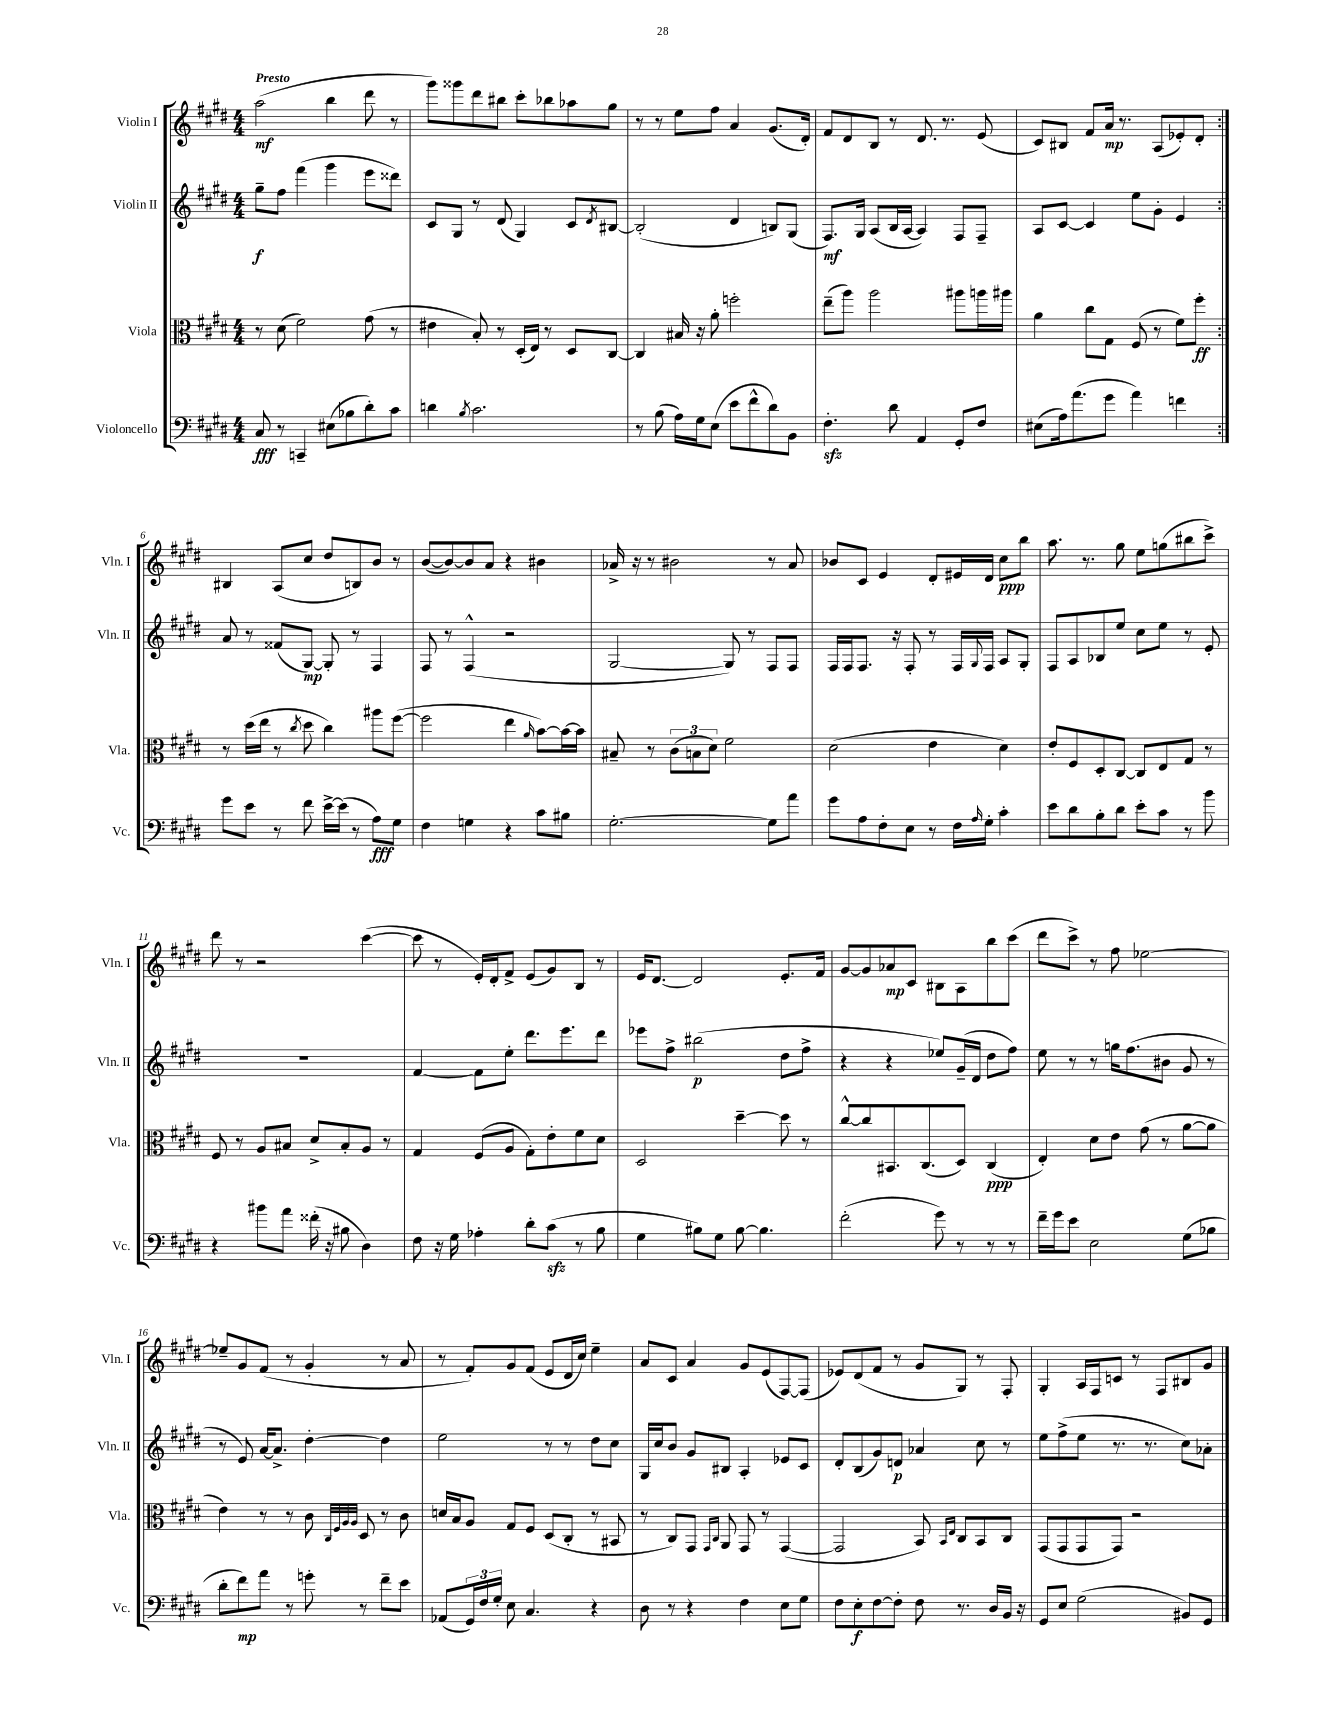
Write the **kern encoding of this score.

**kern	**dynam	**kern	**dynam	**kern	**dynam	**kern	**dynam
*part4	*part4	*part3	*part3	*part2	*part2	*part1	*part1
*staff4	*staff4	*staff3	*staff3	*staff2	*staff2	*staff1	*staff1
*I"Violoncello	*	*I"Viola	*	*I"Violin II	*	*I"Violin I	*
*I'Vc.	*	*I'Vla.	*	*I'Vln. II	*	*I'Vln. I	*
*clefF4	*	*clefC3	*	*clefG2	*	*clefG2	*
*k[f#c#g#d#]	*	*k[f#c#g#d#]	*	*k[f#c#g#d#]	*	*k[f#c#g#d#]	*
*M4/4	*	*M4/4	*	*M4/4	*	*M4/4	*
=1	=1	=1	=1	=1	=1	=1	=1
!	!	!	!	!	!	!LO:TX:a:B:t=Presto	!
8C#/	fff	8r	.	8gg#~\L	f	(2aa\	mf
8r	.	(8d#\	.	8ff#\J	.	.	.
4CCn~/	.	2f#\)	.	(4fff#\	.	.	.
(8E#X\L	.	.	.	4ggg#\	.	4bb\	.
8B-X\	.	.	.	.	.	.	.
8d#'\)	.	(8g#\	.	8eee\L	.	8ddd#\	.
8c#\J	.	8r	.	8ddd##X\J)	.	8r	.
=2	=2	=2	=2	=2	=2	=2	=2
4dn\	.	4e#X\	.	8c#/L	.	8ggg#\L)	.
.	.	.	.	8G#/J	.	8ggg##X\	.
8qB/	.	.	.	.	.	.	.
2.c#\	.	8B'/)	.	8r	.	8ddd#\	.
.	.	8r	.	(8d#/	.	8bb#X\J	.
.	.	(16D#'/LL	.	4G#/)	.	8ccc#'\L	.
.	.	16E/JJ)	.	.	.	.	.
.	.	8r	.	.	.	8bb-X\	.
.	.	8D#/L	.	8c#/L	.	8aa-X\	.
.	.	.	.	8qd#/	.	.	.
.	.	[8C#/J	.	[8B#X/J	.	8gg#\J	.
=3	=3	=3	=3	=3	=3	=3	=3
8r	.	4C#/]	.	(2B#'/]	.	8r	.
(8B\	.	.	.	.	.	8r	.
16A\LL)	.	16B#X/	.	.	.	8ee\L	.
16G#\J	.	16r	.	.	.	.	.
(8E\J	.	8a'\	.	.	.	8ff#\J	.
8e\L	.	2ffn'\	.	4d#/	.	4a/	.
8f#^^\	.	.	.	.	.	.	.
8d#\)	.	.	.	8Bn/L)	.	(8.g#/L	.
8BB\J	.	.	.	(8G#/J	.	.	.
.	.	.	.	.	.	16d#'/Jk)	.
=4	=4	=4	=4	=4	=4	=4	=4
4.F#zz'\	.	(8ee~\L	.	8.F#/L)	mf	8f#/L	.
.	.	8aa\J)	.	.	.	8d#/	.
.	.	.	.	16G#/Jk	.	.	.
.	.	2aa\	.	(8A/L	.	8B/J	.
8d#\	.	.	.	16B/L	.	8r	.
.	.	.	.	[16A/JJ	.	.	.
4AA/	.	.	.	4A/])	.	8.d#/	.
.	.	.	.	.	.	8.r	.
8GG#'/L	.	8aa#X\L	.	8F#/L	.	.	.
8F#/J	.	16aan\L	.	8F#~/J	.	(8e/	.
.	.	16aa#X\JJ	.	.	.	.	.
=5	=5	=5	=5	=5	=5	=5	=5
(8E#X\L	.	4a\	.	8A/L	.	8c#/L)	.
16A\k)	.	.	.	[8c#/J	.	8B#X/J	.
(8.a\	.	.	.	.	.	.	.
.	.	8cc#\L	.	4c#/]	.	8f#/L	.
8g#\J	.	8G#\J	.	.	.	16a/Jk	mp
.	.	.	.	.	.	8.r	.
4a\)	.	(8F#/	.	8ee\L	.	.	.
.	.	8r	.	8g#'\J	.	(8A/L	.
4fn\	.	8f#\L)	.	4e/	.	8e-X'/)	.
.	.	8ff#'\J	ff	.	.	8d#'/J	.
!!LO:LB:g=z
=6:|!	=6:|!	=6:|!	=6:|!	=6:|!	=6:|!	=6:|!	=6:|!
8g#\L	.	8r	.	8a/	.	4B#X/	.
8e\J	.	(16dd#\LL	.	8r	.	.	.
.	.	16ee\JJ	.	.	.	.	.
8r	.	8r	.	(8f##X/L	.	(8A/L	.
.	.	8qcc#/	.	.	.	.	.
8f#\	.	8dd#\	.	[8G#/J)	mp	8cc#/J	.
[16e^\LL	.	4cc#\)	.	8G#'/]	.	8dd#/L	.
(16e\JJ]	.	.	.	.	.	.	.
8r	.	.	.	8r	.	8Bn/)	.
8A\L)	fff	8aa#X\L	.	4F#/	.	8b/J	.
8G#\J	.	([8ff#\J	.	.	.	8r	.
=7	=7	=7	=7	=7	=7	=7	=7
4F#\	.	2ff#\]	.	8F#/	.	([8b/L	.
.	.	.	.	8r	.	8b/_)	.
4Gn\	.	.	.	(4F#^^/	.	8b/]	.
.	.	.	.	.	.	8a/J	.
4r	.	4ee\	.	2r	.	4r	.
.	.	16qqa/	.	.	.	.	.
8c#\L	.	[8b\L)	.	.	.	4b#X\	.
8B#X\J	.	16b\L_	.	.	.	.	.
.	.	16b\JJ]	.	.	.	.	.
=8	=8	=8	=8	=8	=8	=8	=8
[2.G#'\	.	8B#X~/	.	[2G#/	.	16a-X^/	.
.	.	.	.	.	.	16r	.
.	.	8r	.	.	.	8r	.
.	.	(12c#\L	.	.	.	2b#X\	.
.	.	12Bn\	.	.	.	.	.
.	.	12d#\J)	.	.	.	.	.
.	.	2f#\	.	8G#/])	.	.	.
.	.	.	.	8r	.	.	.
8G#\L]	.	.	.	8F#/L	.	8r	.
8a\J	.	.	.	8F#/J	.	8a-/	.
=9	=9	=9	=9	=9	=9	=9	=9
8g#\L	.	(2d#\	.	16F#/LL	.	8b-X/L	.
.	.	.	.	16F#/J	.	.	.
8A\	.	.	.	8.F#/J	.	8c#/J	.
8F#'\	.	.	.	.	.	4e/	.
.	.	.	.	16r	.	.	.
8E\J	.	.	.	8F#'/	.	.	.
8r	.	4e\	.	8r	.	8d#'/L	.
16F#\LL	.	.	.	16F#/LL	.	16e#X/L	.
16qqA/	.	.	.	8qqG#/	.	.	.
16G#'\JJ	.	.	.	16F#/JJ	.	16d#/JJ	.
4c#'\	.	4d#\)	.	8A/L	.	8cc#\L	ppp
.	.	.	.	8G#'/J	.	8bb\J	.
=10	=10	=10	=10	=10	=10	=10	=10
8e\L	.	8e'/L	.	8F#/L	.	8.aa\	.
8d#\	.	8F#/	.	8A/	.	.	.
.	.	.	.	.	.	8.r	.
8B'\	.	8D#'/	.	8B-X/	.	.	.
8d#\J	.	[8C#/J	.	8ee/J	.	8gg#\	.
8e'\L	.	8C#/L]	.	8cc#\L	.	8ee\L	.
8c#\J	.	8E/	.	8ee\J	.	(8ggn\	.
8r	.	8G#/J	.	8r	.	8bb#X\	.
8b\	.	8r	.	8e'/	.	8ccc#^\J)	.
!!LO:LB:g=z
=11	=11	=11	=11	=11	=11	=11	=11
4r	.	8F#/	.	1r	.	8ddd#\	.
.	.	8r	.	.	.	8r	.
8b#X\L	.	8A/L	.	.	.	2r	.
8a\J	.	8B#X/J	.	.	.	.	.
(16f##X'\	.	8d#^/L	.	.	.	.	.
16r	.	.	.	.	.	.	.
8B#X\	.	8B#'/	.	.	.	.	.
4D#\)	.	8A/J	.	.	.	([4ccc#\	.
.	.	8r	.	.	.	.	.
=12	=12	=12	=12	=12	=12	=12	=12
8F#\	.	4G#/	.	[4f#/	.	8ccc#\]	.
16r	.	.	.	.	.	8r	.
16G#\	.	.	.	.	.	.	.
4A-X'\	.	(8F#/L	.	8f#\L]	.	16e'/LL)	.
.	.	.	.	.	.	16d#'/J	.
.	.	8A/J	.	8ee'\J	.	8f#^/J	.
8d#'\L	.	8G#'\L)	.	8.ddd#\L	.	(8e/L	.
(8c#zz\J	.	8e'\	.	.	.	8g#/)	.
.	.	.	.	8.eee\	.	.	.
8r	.	8f#\	.	.	.	8B/J	.
8B\	.	8d#\J	.	8ddd#\J	.	8r	.
=13	=13	=13	=13	=13	=13	=13	=13
4G#\	.	2D#/	.	8eee-X\L	.	16e/KL	.
.	.	.	.	.	.	[8.d#/J	.
.	.	.	.	8ff#^\J	.	.	.
8B#X\L)	.	.	.	(2bb#X\	p	2d#/]	.
8G#\J	.	.	.	.	.	.	.
[8B#\	.	[4dd#~\	.	.	.	.	.
4.B#\]	.	.	.	.	.	.	.
.	.	8dd#\]	.	8dd#\L	.	8.e'/L	.
.	.	8r	.	8ff#^\J	.	.	.
.	.	.	.	.	.	16f#/Jk	.
=14	=14	=14	=14	=14	=14	=14	=14
(2f#'\	.	[8cc#^^/L	.	4r	.	[8g#/L	.
.	.	8cc#/]	.	.	.	8g#/]	.
.	.	8.BB#X/	.	4r	.	8a-X/	mp
.	.	.	.	.	.	8c#/J	.
.	.	(8.C#/	.	.	.	.	.
8g#\)	.	.	.	8ee-X/L)	.	8B#X\L	.
8r	.	8D#/J)	.	(16g#~/L	.	8A\	.
.	.	.	.	16d#/JJ	.	.	.
8r	.	(4C#/	ppp	8dd#\L	.	8bb\	.
8r	.	.	.	8ff#\J)	.	(8ccc#\J	.
=15	=15	=15	=15	=15	=15	=15	=15
16f#~\LL	.	4E'/)	.	8ee\	.	8ddd#\L	.
16g#\J	.	.	.	.	.	.	.
8e\J	.	.	.	8r	.	8ccc#^\J)	.
2E\	.	8d#\L	.	8r	.	8r	.
.	.	8e\J	.	16ggn\KL	.	8ff#\	.
.	.	.	.	(8.ff#\	.	.	.
.	.	(8g#\	.	.	.	[2ee-X\	.
.	.	8r	.	8b#X\J	.	.	.
(8G#\L	.	[8a\L	.	8g#/	.	.	.
8B-X\J	.	8a\J]	.	8r	.	.	.
!!LO:LB:g=z
=16	=16	=16	=16	=16	=16	=16	=16
8d#'\L	.	4e\)	.	8r	.	8ee-X~/L]	.
8f#\)	mp	.	.	8e/)	.	8g#/	.
8a\J	.	8r	.	[16a/KL	.	(8f#/J	.
.	.	.	.	8.a^/J]	.	.	.
8r	.	8r	.	.	.	8r	.
8gn'\	.	8c#\	.	[4dd#'\	.	4g#'/	.
.	.	32qqC#/LLL	.	.	.	.	.
.	.	32qqF#/	.	.	.	.	.
.	.	32qqA/	.	.	.	.	.
.	.	32qqA/JJJ	.	.	.	.	.
8r	.	8D#/	.	.	.	.	.
8f#~\L	.	8r	.	4dd#\]	.	8r	.
8e\J	.	8c#\	.	.	.	8a/	.
=17	=17	=17	=17	=17	=17	=17	=17
(8AA-X/L	.	16dn/LL	.	2ee\	.	8r	.
.	.	16B/J	.	.	.	.	.
24GG#/L)	.	8A/J	.	.	.	8f#'/L)	.
24F#/	.	.	.	.	.	.	.
24G#'/JJ	.	.	.	.	.	.	.
8E\	.	8G#/L	.	.	.	8g#/	.
4.C#/	.	8F#/J	.	.	.	(8f#/J	.
.	.	(8D#/L	.	8r	.	8e/L	.
.	.	8C#'/J	.	8r	.	16d#/L	.
.	.	.	.	.	.	16cc#/JJ)	.
4r	.	8r	.	8dd#\L	.	4ee~\	.
.	.	8BB#X/	.	8cc#\J	.	.	.
=18	=18	=18	=18	=18	=18	=18	=18
8D#\	.	8r	.	16G#/LL	.	8a/L	.
.	.	.	.	16cc#/J	.	.	.
8r	.	8C#/L)	.	8b/J	.	8c#/J	.
4r	.	8GG#/J	.	8g#/L	.	4a/	.
.	.	16qqGG#/LL	.	.	.	.	.
.	.	16qqC#/JJ	.	.	.	.	.
.	.	8AA/	.	8B#X/J	.	.	.
4F#\	.	8GG#/	.	4A'/	.	8g#/L	.
.	.	8r	.	.	.	(8e/	.
8E\L	.	([4GG#/	.	8e-X/L	.	[8F#/)	.
8G#\J	.	.	.	8c#/J	.	(8F#/J]	.
=19	=19	=19	=19	=19	=19	=19	=19
8F#\L	.	2GG#/]	.	8d#'/L	.	8e-X/L)	.
8E'\	f	.	.	(8B/	.	(8d#/	.
[8F#\	.	.	.	8g#/)	.	8f#/J	.
8F#'\J]	.	.	.	8dn/J	p	8r	.
8F#\	.	8BB/)	.	4a-X/	.	8g#/L	.
.	.	16qqBB/LL	.	.	.	.	.
.	.	16qqE/JJ	.	.	.	.	.
8.r	.	8C#/L	.	.	.	8G#/J)	.
.	.	8BB/	.	8cc#\	.	8r	.
16D#/LL	.	.	.	.	.	.	.
16BB/JJ	.	8C#/J	.	8r	.	8F#'/	.
16r	.	.	.	.	.	.	.
=20	=20	=20	=20	=20	=20	=20	=20
8GG#/L	.	(8GG#/L	.	8ee\L	.	4G#'/	.
8E/J	.	8GG#/	.	(8ff#^\	.	.	.
(2G#\	.	8GG#/	.	8ee\J	.	16A/LL	.
.	.	.	.	.	.	16F#/J	.
.	.	8GG#/J)	.	8.r	.	8cn/J	.
.	.	2r	.	.	.	8r	.
.	.	.	.	8.r	.	.	.
.	.	.	.	.	.	8F#/L	.
8BB#X/L)	.	.	.	8cc#\L)	.	8B#X/	.
8GG#/J	.	.	.	8a-X'\J	.	8g#/J	.
==	==	==	==	==	==	==	==
*-	*-	*-	*-	*-	*-	*-	*-
